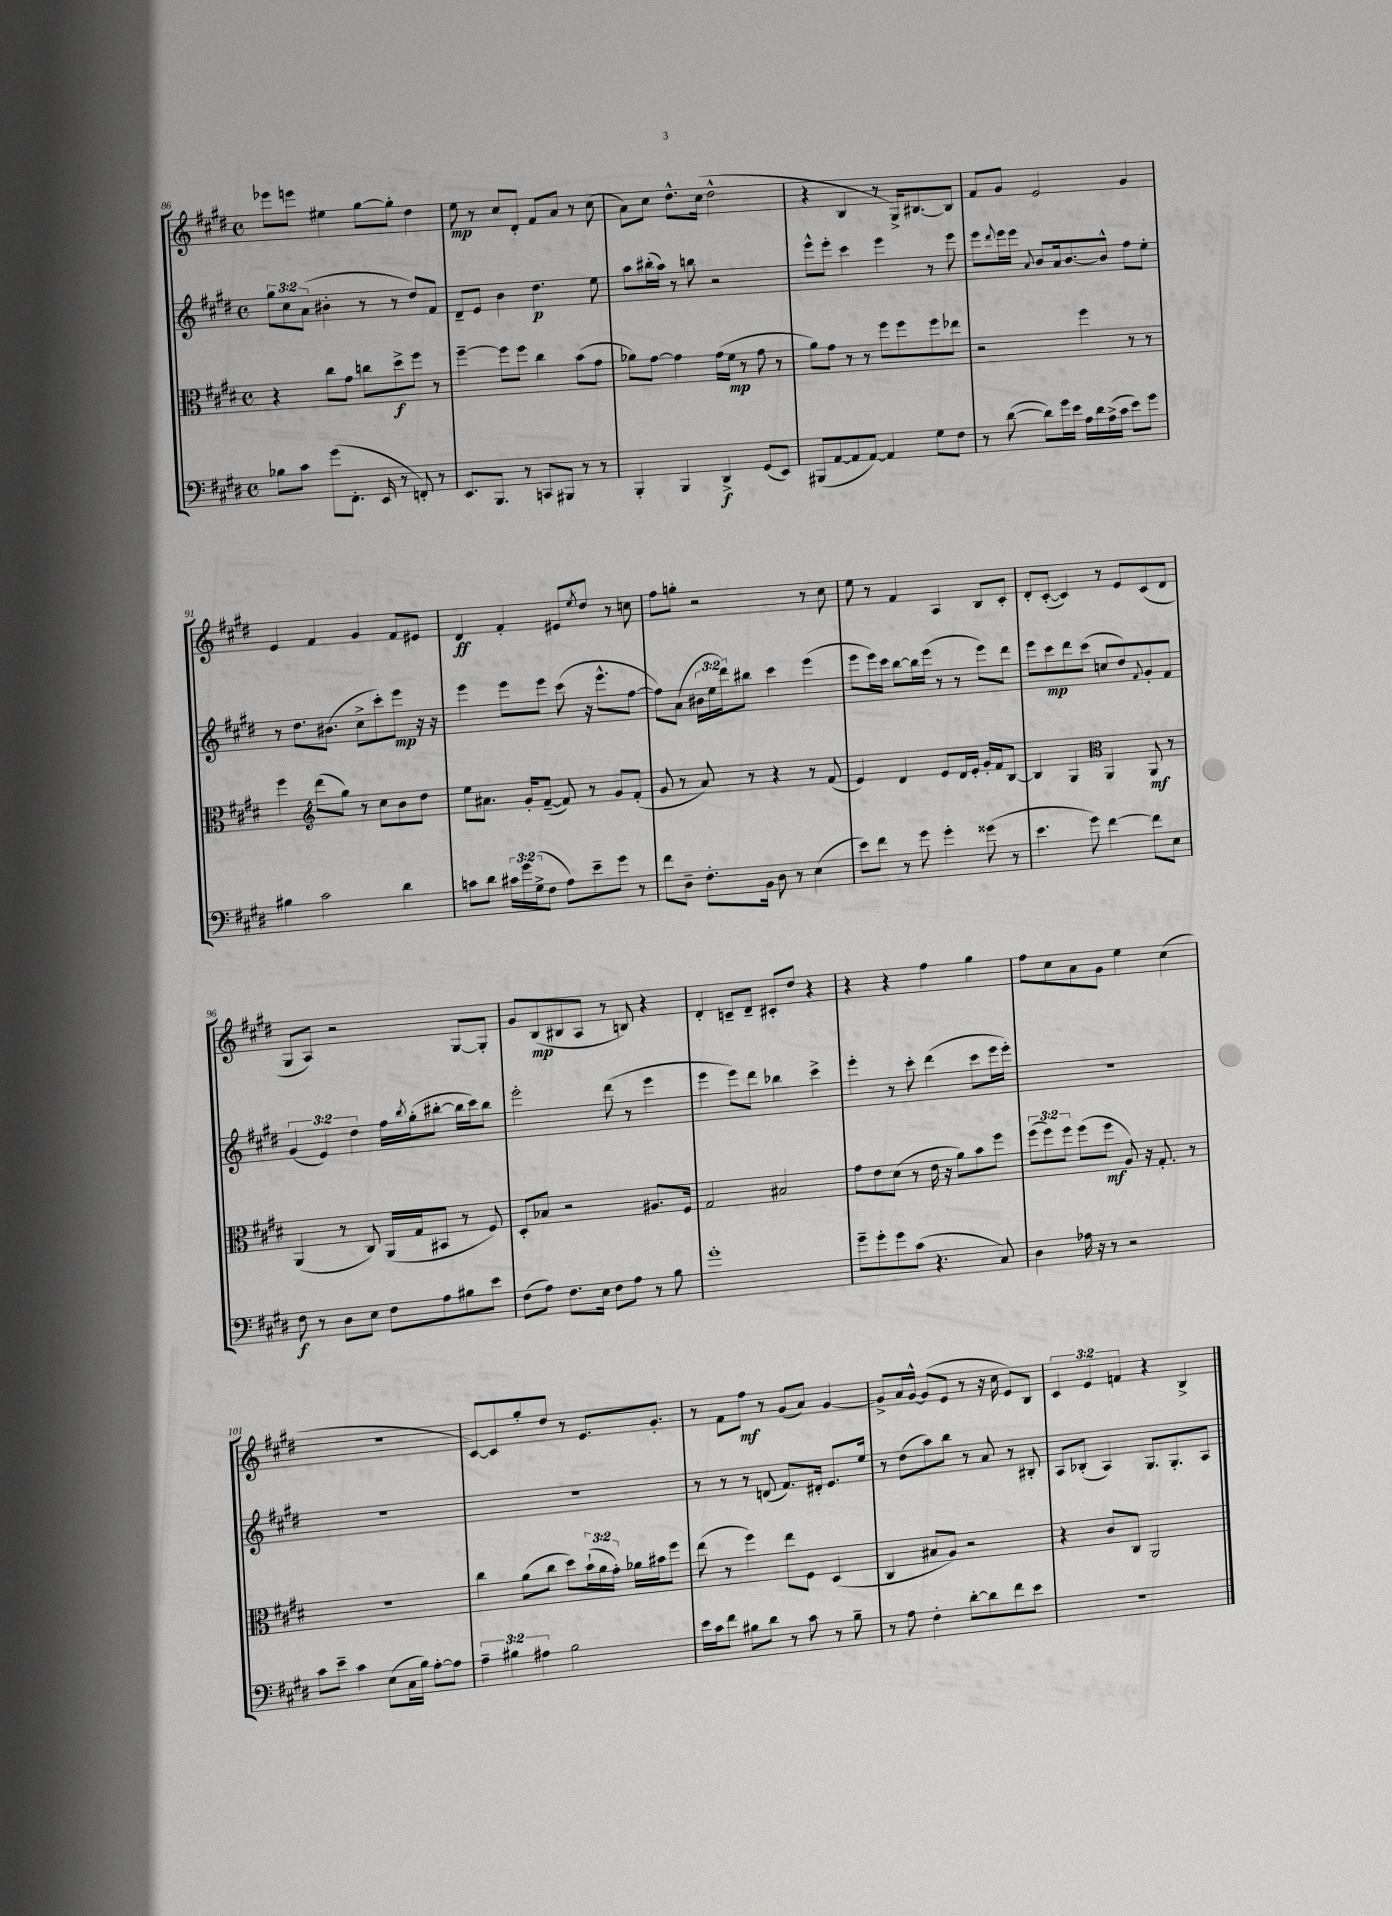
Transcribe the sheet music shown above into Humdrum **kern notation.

**kern	**dynam	**kern	**dynam	**kern	**dynam	**kern	**dynam
*part4	*part4	*part3	*part3	*part2	*part2	*part1	*part1
*staff4	*staff4	*staff3	*staff3	*staff2	*staff2	*staff1	*staff1
*clefF4	*	*clefC3	*	*clefG2	*	*clefG2	*
*k[f#c#g#d#]	*	*k[f#c#g#d#]	*	*k[f#c#g#d#]	*	*k[f#c#g#d#]	*
*M4/4	*	*M4/4	*	*M4/4	*	*M4/4	*
*met(c)	*	*met(c)	*	*met(c)	*	*met(c)	*
=86	=86	=86	=86	=86	=86	=86	=86
8B-X\L	.	4r	.	12gg#\L	.	8eee-X\L	.
.	.	.	.	12cc#\	.	.	.
8c#\J	.	.	.	.	.	8eeen\J	.
.	.	.	.	(12a\J	.	.	.
(8g#\L	.	8cc#\L	.	4b#X'\	.	4ee#X\	.
8.FF#'\J	.	8g#\J	.	.	.	.	.
.	.	8ccn\L	.	8r	.	[8gg#\L	.
16EE/	.	.	.	.	.	.	.
8r	.	8dd#^\	f	8r	.	8gg#'\J]	.
8FFn'/)	.	8ff#\J	.	8dd#/L)	.	4dd#\	.
8r	.	8r	.	8f#/J	.	.	.
=87	=87	=87	=87	=87	=87	=87	=87
8.EE/L	.	[4ff#~\	.	8d#~/L	.	8ee\	mp
.	.	.	.	8e/J	.	8r	.
8.BBB/J	.	.	.	.	.	.	.
.	.	8ff#\L]	.	4b\	.	8cc#/L	.
8r	.	8ff#\J	.	.	.	8d#'/J	.
8CCn/L	.	4cc#\	.	4.dd#\	p	8f#/L	.
8BBB#X/J	.	.	.	.	.	8a/J	.
8r	.	(8b\L	.	.	.	8r	.
8r	.	8g#\J	.	8ee\	.	(8cc#\	.
=88	=88	=88	=88	=88	=88	=88	=88
4BBB'/	.	8a-X\L)	.	8aa\L	.	8a\L)	.
.	.	[8g#\J	.	(16bb#X'\L	.	8cc#\J	.
.	.	.	.	16aa\JJ)	.	.	.
4BBB/	.	4g#\]	.	8r	.	8.dd#^^\L	.
.	.	.	.	8bbn\	.	.	.
.	.	.	.	.	.	(16cc#\Jk	.
4DD#^/	f	(16g#\LL	.	2r	.	2dd#^^\	.
.	.	16f#\JJ	mp	.	.	.	.
.	.	8r	.	.	.	.	.
(8GG#/L	.	8g#\	.	.	.	.	.
8EE/J)	.	8r	.	.	.	.	.
=89	=89	=89	=89	=89	=89	=89	=89
(8BBB#X/L	.	8a\L)	.	8eee^^\L	.	4r	.
[8AA/	.	8g#\J	.	8eee'\J	.	.	.
8AA/]	.	8r	.	4ccc#\	.	4B/	.
[8AA/J)	.	8r	.	.	.	.	.
4AA/]	.	8ff#\L	.	4eee\	.	8r	.
.	.	8ff#\	.	.	.	16G#^/KL)	.
.	.	.	.	.	.	[8.B#X/	.
8G#\L	.	8ff#\	.	8r	.	.	.
8F#\J	.	8ee-X\J	.	8eee\	.	8B#/J]	.
=90	=90	=90	=90	=90	=90	=90	=90
8r	.	2r	.	8eee\L	.	8f#/L	.
.	.	.	.	8qqddd#/	.	.	.
([8d#\	.	.	.	16eee\L	.	8g#/J	.
.	.	.	.	16eee\JJ	.	.	.
.	.	.	.	8qqa/	.	.	.
8d#\L])	.	.	.	8b/L	.	2e/	.
16g#\L	.	.	.	16a/k	.	.	.
16e\JJ	.	.	.	[8.b/	.	.	.
16A\LL	.	4ff#\	.	.	.	.	.
16d#\	.	.	.	.	.	.	.
(16A^\	.	.	.	8b^^/J]	.	.	.
16c#\JJ	.	.	.	.	.	.	.
8e\L)	.	8r	.	8ff#\L	.	4g#/	.
8g#\J	.	8r	.	8ee'\J	.	.	.
!!LO:LB:g=z
=91	=91	=91	=91	=91	=91	=91	=91
4B#X\	.	4ff#\	.	8r	.	4e/	.
.	.	.	.	8.dd#\L	.	.	.
*	*	*clefG2	*	*	*	*	*
2c#\	.	(8ddd#\L	.	.	.	4f#/	.
.	.	.	.	(8.b#X\J	.	.	.
.	.	8gg#\J)	.	.	.	.	.
.	.	8r	.	8cc#^\L	.	4g#/	.
.	.	8cc#\L	.	8ccc#'\)	.	.	.
4d#\	.	8b\	.	8eee\J	mp	8f#/L	.
.	.	8dd#\J	.	16r	.	8e#X/J	.
.	.	.	.	16r	.	.	.
=92	=92	=92	=92	=92	=92	=92	=92
8cn\L	.	8ee\L	.	4eee\	.	4d#/	ff
8d#\J	.	8.a#X\J	.	.	.	.	.
24c#X\LL	.	.	.	8eee\L	.	4f#'/	.
24g#\	.	.	.	.	.	.	.
.	.	16g#'/KL	.	.	.	.	.
(24G#^\J	.	.	.	.	.	.	.
8F#\J	.	([8f#~/J	.	8eee\J	.	.	.
8A\L)	.	8f#/])	.	(8ccc#\	.	8e#X/L	.
.	.	.	.	.	.	8qee/	.
8e~\	.	8r	.	16r	.	8dd#/J	.
.	.	.	.	8.eee^^\L	.	.	.
8g#\J	.	8g#/L	.	.	.	8r	.
8r	.	(8f#'/J	.	[8ff#\J	.	8ccn\	.
=93	=93	=93	=93	=93	=93	=93	=93
8f#\L	.	8g#/	.	8ff#\L])	.	8ff#\L	.
8D#~\J	.	8r	.	(8a\J	.	8ggn'\J	.
8.F#'\L	.	8a/)	.	24b#X\LL	.	2r	.
.	.	.	.	24ee\	.	.	.
.	.	.	.	24ddd#\J)	.	.	.
.	.	8r	.	8bb#X\J	.	.	.
16BB\Jk	.	.	.	.	.	.	.
8D#\	.	4r	.	4ccc#\	.	.	.
8r	.	.	.	.	.	.	.
(4E\	.	8r	.	(4eee\	.	8r	.
.	.	(8f#/	.	.	.	8cc#\	.
=94	=94	=94	=94	=94	=94	=94	=94
8e\L)	.	4e/)	.	8eee\L	.	8ee\	.
8f#\J	.	.	.	16eee\L)	.	8r	.
.	.	.	.	16ccc#\JJ	.	.	.
8r	.	4d#/	.	[8bb\L	.	4f#/	.
8g#\	.	.	.	16bb\L]	.	.	.
.	.	.	.	(16eee\JJ	.	.	.
4g#'\	.	8e/L	.	8r	.	4A/	.
.	.	16d#/L	.	8r	.	.	.
.	.	16e'/JJ	.	.	.	.	.
(8g##X\	.	16g#'/LL	.	8eee\L)	.	8B/L	.
.	.	16f#/J	.	.	.	.	.
8r	.	[8B/J	.	8ddd#\J	.	8c#'/J	.
=95	=95	=95	=95	=95	=95	=95	=95
4.e\	.	4B/]	.	8eee\L	.	8d#'/L	.
.	.	.	.	8ccc#\	mp	([8c#'/J	.
.	.	4G#/	.	8ddd#\	.	4c#/])	.
8g#\)	.	.	.	(8ccc#\J	.	.	.
*	*	*clefC3	*	*	*	*	*
[4f#\	.	4AA/	.	8ccn/L	.	8r	.
.	.	.	.	8dd#/)	.	8e/L	.
.	.	.	.	8qqf#/	.	.	.
8f#\L]	.	8AA/	mf	8g#'/	.	(8c#/	.
8E\J	.	8r	.	8f#/J	.	8d#/J	.
!!LO:LB:g=z
=96	=96	=96	=96	=96	=96	=96	=96
8F#\	f	(4AA/	.	(6g#/	.	8G#/L	.
8r	.	.	.	.	.	8A/J)	.
.	.	.	.	6e/)	.	.	.
8D#\L	.	8r	.	.	.	2r	.
.	.	.	.	6dd#\	.	.	.
8E\J	.	8C#/)	.	.	.	.	.
8F#\L	.	(16AA/LL	.	16ff#\LL	.	.	.
.	.	.	.	8qbb/	.	.	.
.	.	16G#/J	.	(16gg#'\J	.	.	.
8A\	.	8BB#X/J	.	[8bb#X'\J	.	.	.
8B#X\	.	8r	.	16bb#\LL]	.	[8G#/L	.
.	.	.	.	16ccc#\J)	.	.	.
8e\J	.	8F#/)	.	8bb#\J	.	8G#'/J]	.
=97	=97	=97	=97	=97	=97	=97	=97
(8F#\L	.	8D#'/L	.	2eee'\	.	8g#/L	.
8A\J)	.	8B-X/J	.	.	.	(8B/	mp
8.F#\L	.	2r	.	.	.	8B#X/	.
.	.	.	.	.	.	8A/J	.
16E\Jk	.	.	.	.	.	.	.
8F#\L	.	.	.	(8ddd#\	.	8r	.
8A\J	.	.	.	8r	.	8Bn/)	.
8r	.	8.A#X/L	.	4eee\	.	4r	.
8B\	.	.	.	.	.	.	.
.	.	16F#/Jk	.	.	.	.	.
=98	=98	=98	=98	=98	=98	=98	=98
1g#'	.	2G#/	.	4eee\	.	4d#'/	.
.	.	.	.	8eee\L)	.	8cn~/L	.
.	.	.	.	8ddd#\J	.	8d#~/J	.
.	.	2B#X/	.	4bb-X\	.	8c#X'/L	.
.	.	.	.	.	.	8dd#/J	.
.	.	.	.	4ccc#^\	.	4r	.
=99	=99	=99	=99	=99	=99	=99	=99
8g#~\L	.	8g#\L	.	4eee'\	.	4r	.
8g#'\	.	8e\	.	.	.	.	.
8g#\	.	(8d#\J	.	8r	.	4r	.
(8c#\J	.	8r	.	8ccc#'\	.	.	.
4.r	.	16e\	.	(4ddd#\	.	4ff#\	.
.	.	16r	.	.	.	.	.
.	.	8a\L)	.	.	.	.	.
.	.	8b\	.	8ccc#\L	.	4gg#\	.
8C#/)	.	8ff#\J	.	16eee\L	.	.	.
.	.	.	.	16eee'\JJ)	.	.	.
=100	=100	=100	=100	=100	=100	=100	=100
4D#\	.	(12ff#\L	.	1r	.	8ff#\L	.
.	.	12ff#\)	.	.	.	.	.
.	.	.	.	.	.	8cc#\	.
.	.	12ff#\J	.	.	.	.	.
16A-X\	.	(8ff#\L	.	.	.	8a\	.
16r	.	.	.	.	.	.	.
8r	.	8ff#\J	mf	.	.	8g#\J	.
2r	.	8A/)	.	.	.	4ee\	.
.	.	16r	.	.	.	.	.
.	.	8.G#'/	.	.	.	.	.
.	.	.	.	.	.	(4cc#\	.
.	.	8r	.	.	.	.	.
!!LO:LB:g=z
=101	=101	=101	=101	=101	=101	=101	=101
8c#\L	.	1r	.	1r	.	1r	.
8e~\J	.	.	.	.	.	.	.
4c#\	.	.	.	.	.	.	.
(8E\L	.	.	.	.	.	.	.
16C#\L	.	.	.	.	.	.	.
16B\JJ)	.	.	.	.	.	.	.
[8A'\L	.	.	.	.	.	.	.
8A\J]	.	.	.	.	.	.	.
=102	=102	=102	=102	=102	=102	=102	=102
6A~\	.	4cc#\	.	1r	.	[8c#/L)	.
.	.	.	.	.	.	8c#/]	.
6B#X\	.	.	.	.	.	.	.
.	.	(8a\L	.	.	.	8gg#'/	.
6A#X\	.	.	.	.	.	.	.
.	.	8cc#\J	.	.	.	8dd#/J	.
2B#\	.	8dd#\L)	.	.	.	8r	.
.	.	(24b`\L	.	.	.	8.e/L	.
.	.	24a\	.	.	.	.	.
.	.	24g#'\JJ)	.	.	.	.	.
.	.	16a-X\LL	.	.	.	.	.
.	.	16b#X\J	.	.	.	8.g#'/J	.
.	.	8ff#\J	.	.	.	.	.
=103	=103	=103	=103	=103	=103	=103	=103
16e\LL	.	(8ee\	.	8r	.	8r	.
16c#\J	.	.	.	.	.	.	.
8f#\J	.	8r	.	8r	.	8f#\L	.
8B#X\L	.	4ff#\)	.	8r	.	8ff#\J	mf
8d#\J	.	.	.	(8dn/	.	8r	.
8r	.	8ee\L	.	8.f#/L)	.	(8g#/L	.
8c#\	.	8F#\J	.	.	.	8a/J)	.
.	.	.	.	16d#X'/Jk	.	.	.
8r	.	(4D#/	.	8.e/L	.	[4g#/	.
8B#~\	.	.	.	.	.	.	.
.	.	.	.	16ee/Jk	.	.	.
=104	=104	=104	=104	=104	=104	=104	=104
8r	.	4C#/	.	8r	.	8g#^/L]	.
8A\	.	.	.	(8dd#\L	.	16a/L	.
.	.	.	.	.	.	[16g#^^/JJ	.
4F#'\	.	8B#X/L	.	8aa\)	.	(8g#/L]	.
.	.	8A/J)	.	8bb\J	.	8e/J	.
[8d#'\L	.	2r	.	8r	.	8r	.
8d#\]	.	.	.	8a/	.	16r	.
.	.	.	.	.	.	16cc#\	.
8f#\	.	.	.	8r	.	8e/L)	.
8e\J	.	.	.	8B#X'/	.	8B/J	.
=105	=105	=105	=105	=105	=105	=105	=105
1r	.	4r	.	8A/L	.	6c#/	.
.	.	.	.	(8B-X'/J	.	.	.
.	.	.	.	.	.	6e/	.
.	.	8c#/L	.	4A/)	.	.	.
.	.	.	.	.	.	6fn/	.
.	.	8C#/J	.	.	.	.	.
.	.	2AA/	.	8.G#/L	.	4r	.
.	.	.	.	8.G#'/	.	.	.
.	.	.	.	.	.	4B^/	.
.	.	.	.	8A/J	.	.	.
==	==	==	==	==	==	==	==
*-	*-	*-	*-	*-	*-	*-	*-
